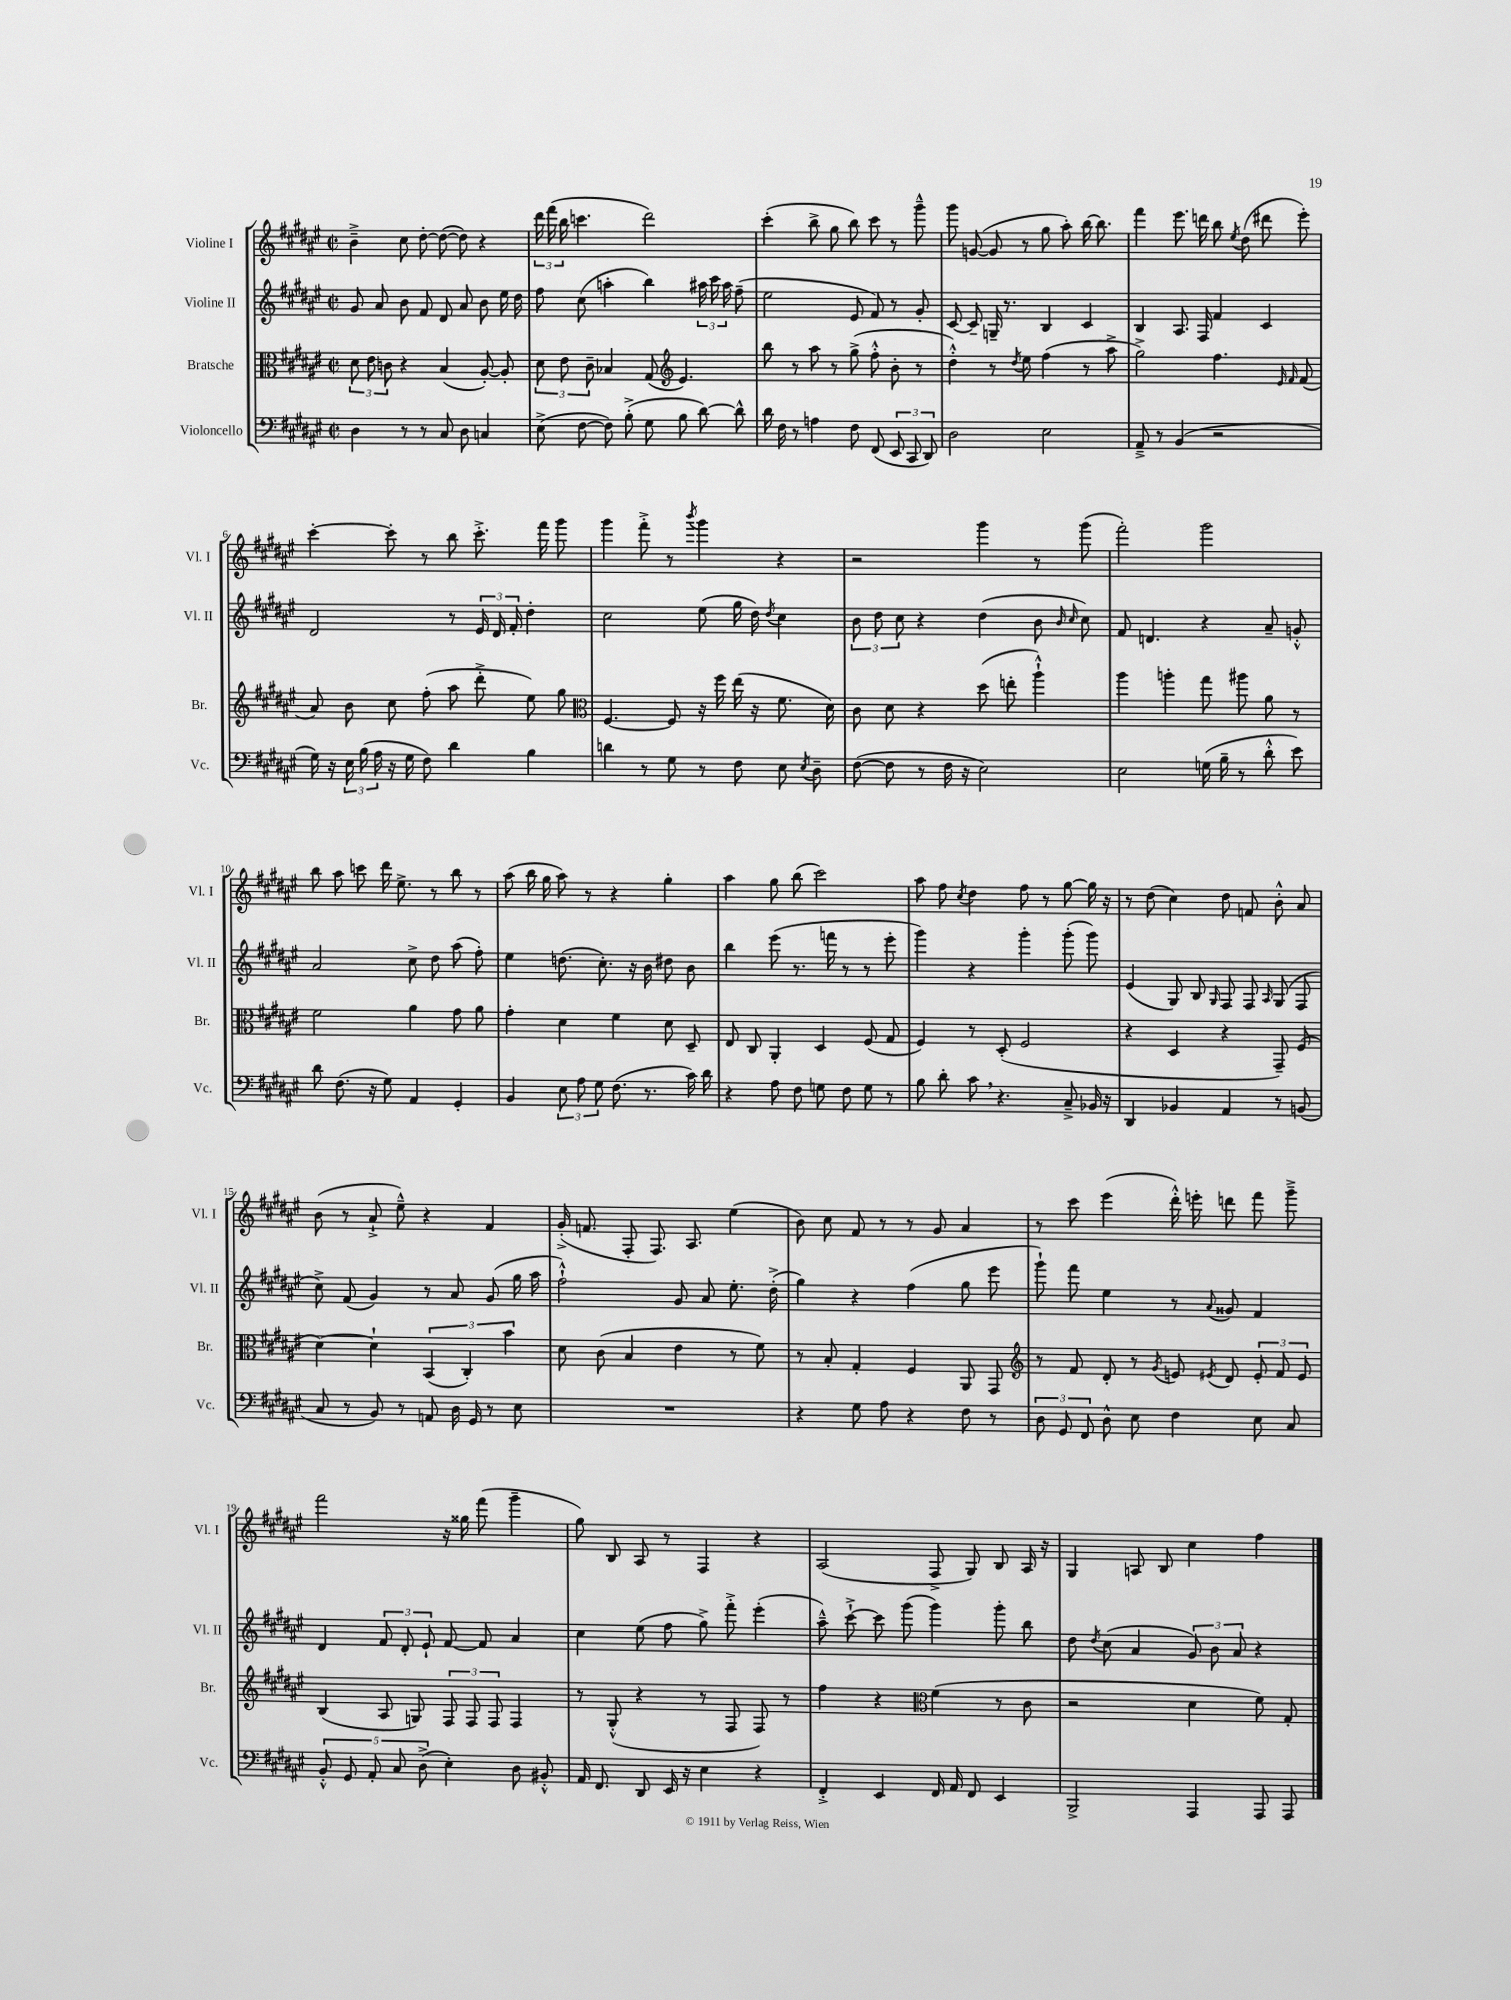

**kern	**kern	**kern	**kern
*staff4	*staff3	*staff2	*staff1
*clefF4	*clefC3	*clefG2	*clefG2
*k[f#c#g#d#a#e#]	*k[f#c#g#d#a#e#]	*k[f#c#g#d#a#e#]	*k[f#c#g#d#a#e#]
*M2/2	*M2/2	*M2/2	*M2/2
*met(c|)	*met(c|)	*met(c|)	*met(c|)
4D#	12d#	8g#	4b~^
.	12e#	.	.
.	.	8a#	.
.	12c	.	.
8r	4r	8b	8cc#
8r	.	8f#	[8dd#'
8C#	(4B	8d#	(8dd#_
8D#	.	8a#	8dd#])
4C	[8A#')	8b	4r
.	8A#']	16ee#	.
.	.	16dd#	.
=	=	=	=
(8E#^	12d#	8ff#	24ddd#
.	.	.	(24fff#
.	12e#	.	24bb
[8F#	.	(8cc#	4.ccc
.	12c#~	.	.
8F#])	4B-	4aa'	.
(8B'^	.	.	.
8G#	(8G#	4bb)	2ddd#)
*	*clefG2	*	*
8B	4.e#)	.	.
[8d#)	.	24aa#	.
.	.	24ccc#	.
.	.	24aa#	.
8d#^^]	.	(8ff#~	.
=	=	=	=
16d#	8bb	2ee#	(4ccc#'
16F#	.	.	.
8r	8r	.	.
4A	8aa#	.	8bb^
.	8r	.	8gg#
8F#	(8gg#^	8e#	8bb)
(8FF#	8ff#'^^	8f#)	8ccc#
12EE#	8b'	8r	8r
12CC#	.	.	.
.	8r	8g#'	8ggg#~^^
12DD#)	.	.	.
=	=	=	=
2D#	4dd#'^^)	[8c#	8ggg#
.	.	8c#~]	([8g
.	8r	16G~	8g]
.	.	8.r	.
.	8qdd#	.	.
.	8ee#	.	8r
2E#	(4ff#	4B	8gg#
.	.	.	8aa#')
.	8r	4c#	[16bb
.	.	.	8.bb]
.	8aa#^	.	.
=	=	=	=
8AA#~^	2gg#^)	4B	4fff#
8r	.	.	.
(4BB	.	8.A#	8.eee#
.	.	16F#	16ddd
2r	4.ff#	4f#	8bb
.	.	.	8qee#
.	.	.	(8dd#
.	.	4c#	8ddd#
.	16qqe#	.	.
.	16qqf#	.	.
.	(8f#	.	8eee#')
=	=	=	=
16G#)	8a#)	2d#	[4ccc#'
16r	.	.	.
24E#	8b	.	.
(24B	.	.	.
24A#	.	.	.
16r	8cc#	.	8ccc#']
16G#	.	.	.
8F#)	(8ff#'	.	8r
4d#	8aa#	8r	8bb
.	8ddd#'^	24e#	8.ccc#'^
.	.	24d#	.
.	.	24f#'	.
4B	8ee#)	4dd#'	.
.	.	.	16fff#
.	8gg#	.	8ggg#
=	=	=	=
*	*clefC3	*	*
4d	[4.F#	2cc#	4ggg#
8r	.	.	8fff#'^
8G#	8F#]	.	8r
.	.	.	8qbbb
8r	16r	(8ee#	4ggg#
.	16ff#	.	.
8F#	(16ee#	16gg#	.
.	16r	16dd#)	.
.	.	8qdd#	.
8E#	8.f#	4cc#	4r
8qE#	.	.	.
8D#~	.	.	.
.	16d#)	.	.
=	=	=	=
([8F#	8c#	12b	2r
.	.	12dd#	.
8F#]	8d#	.	.
.	.	12cc#	.
8r	4r	4r	.
16F#	.	.	.
16r	.	.	.
2E#)	(8dd#	(4dd#	4ggg#
.	8ee'	.	.
.	4aa#`^^)	8b	8r
.	.	16qqb	.
.	.	16qqcc#	.
.	.	8cc#)	(8ggg#
=	=	=	=
2E#	4aa#	8f#	2fff#')
.	.	4.d	.
.	4aa'	.	.
(16G	8gg#	4r	2ggg#
16B~	.	.	.
8r	8aa#	.	.
8d#'^^	8a#	8a#~	.
8e#)	8r	8g'^^	.
=	=	=	=
8d#	2f#	2a#	8bb
(8.F#	.	.	8aa#
.	.	.	8ccc
16r	.	.	.
8G#)	.	.	16ddd#
.	.	.	8.ee#^
4AA#	4a#	8cc#^	.
.	.	8dd#	8r
4GG#'	8g#	(8aa#	8bb
.	8a#	8ff#')	8r
=	=	=	=
4BB	4g#'	4ee#	(8aa#
.	.	.	16bb
.	.	.	16gg#
12E#	4d#	(8.dd	8aa#)
12A#	.	.	.
.	.	.	8r
12G#	.	.	.
.	.	8.cc#')	.
(8.F#	4f#	.	4r
.	.	16r	.
8.r	.	16b	.
.	8d#	8dd#	4gg#'
16c#)	8D#~	8b	.
16d#	.	.	.
=	=	=	=
4r	8E#	4bb	4aa#
.	8C#	.	.
8A#	4AA#'	(8eee#	8gg#
8F#	.	8.r	(8bb
8G	4D#	.	2ccc#)
.	.	16fff	.
8F#	.	8r	.
8G	(8F#	8r	.
8r	8G#	8eee#'	.
=	=	=	=
8B	4F#)	4ggg#)	8aa#
8d#'	.	.	8ff#
.	.	.	8qcc#
8c#	8r	4r	4dd#
4.r	(8D#'	.	.
.	2F#	4ggg#'	8ff#
.	.	.	8r
8C#~^	.	(8ggg#'	[8gg#
16BB-	.	8ggg#)	16gg#]
16r	.	.	16r
=	=	=	=
4DD#	4r	(4e#	8r
.	.	.	(8dd#
4BB-	4D#	8G#)	4cc#)
.	.	8B	.
.	.	16qqG#	.
4AA#	4r	8F#	8dd#
.	.	8F#	8f
.	.	16qqA#	.
8r	8GG#~)	(8G#	8b'^^
(8BB	(8F#	8F#	8a#
=	=	=	=
8C#	[4d#)	8cc#^)	(8b
8r	.	(8f#	8r
8BB)	4d#`]	4g#)	8a#`^
8r	.	.	8ee#~^^)
8AA	(6BB	8r	4r
16D#	.	8a#	.
.	6C#')	.	.
16GG#	.	.	.
8r	.	(8g#	4f#
.	6b	.	.
8E#	.	16gg#	.
.	.	16aa#	.
=	=	=	=
1r	8d#	2ff#`^^)	(16g#'^
.	.	.	8.f
.	(8c#	.	.
.	4B	.	8F#'
.	.	.	8.F#)
.	4e#	8g#	.
.	.	.	8.A#
.	.	8a#	.
.	8r	8.ee#'	(4ee#
.	8f#)	.	.
.	.	(16dd#'^	.
=	=	=	=
4r	8r	4gg#)	8b)
.	8B'	.	8cc#
8G#	4G#'	4r	8f#
8A#	.	.	8r
4r	4F#	(4ff#	8r
.	.	.	8g#
8F#	8AA#	8gg#	4a#
8r	8GG#	8eee#	.
=	=	=	=
*	*clefG2	*	*
12D#	8r	8ggg#`)	8r
12GG#	.	.	.
.	8f#	8fff#	8ccc#
12FF#	.	.	.
8D#^^	8d#'	4ee#	(4eee#
8E#	8r	.	.
.	8qg#	.	.
4F#	8e	8r	16ddd#'^^)
.	.	.	16eee'
.	8qe#	8qqa#	.
.	8d#	8g##	8ddd
8E#	12e#'	4f#	8fff#
.	12f#	.	.
8C#	.	.	8ggg#~^
.	12e#	.	.
=	=	=	=
10BB'^^	(4B	4d#	2fff#
10GG#	.	.	.
10AA#'	.	.	.
.	8A#	12f#	.
10C#	.	.	.
.	.	12d#'	.
.	8G)	.	.
(10D#^	.	.	.
.	.	12e#`	.
4E#')	12F#	[8f#	16r
.	.	.	16gg##
.	12F#	.	.
.	.	8f#]	(8fff#
.	12F#	.	.
8D#	4F#	4a#	4ggg#~
8BB#'^^	.	.	.
=	=	=	=
16AA#	8r	4cc#	8gg#)
8.FF#	.	.	.
.	(8G#'^^	.	8B
8DD#	4r	(8ee#	8A#
16EE#	.	8ff#	8r
16r	.	.	.
4E#	8r	8gg#^)	4F#
.	8F#	8fff#'^	.
4r	8F#)	(4eee#'	4r
.	8r	.	.
=	=	=	=
4FF#'^	4ff#	8aa#~^^)	(2A#
.	.	[8ccc#`^	.
4EE#	4r	8ccc#]	.
.	.	(8ggg#	.
*	*clefC3	*	*
16FF#	(4f#	4ggg#)	8F#^
16AA#	.	.	.
8FF#	.	.	8G#)
4EE#	8r	8ggg#'	8B
.	8c#	8bb	16A#
.	.	.	16r
=	=	=	=
2BBB^	2r	8dd#	4G#
.	.	8qdd#	.
.	.	(8cc#	.
.	.	4a#	8A
.	.	.	8B
4AAA#	4d#	12g#)	4cc#
.	.	12b	.
.	.	12a#	.
8AAA#	8f#)	4r	4ff#
8AAA#	8G#'	.	.
==	==	==	==
*-	*-	*-	*-
